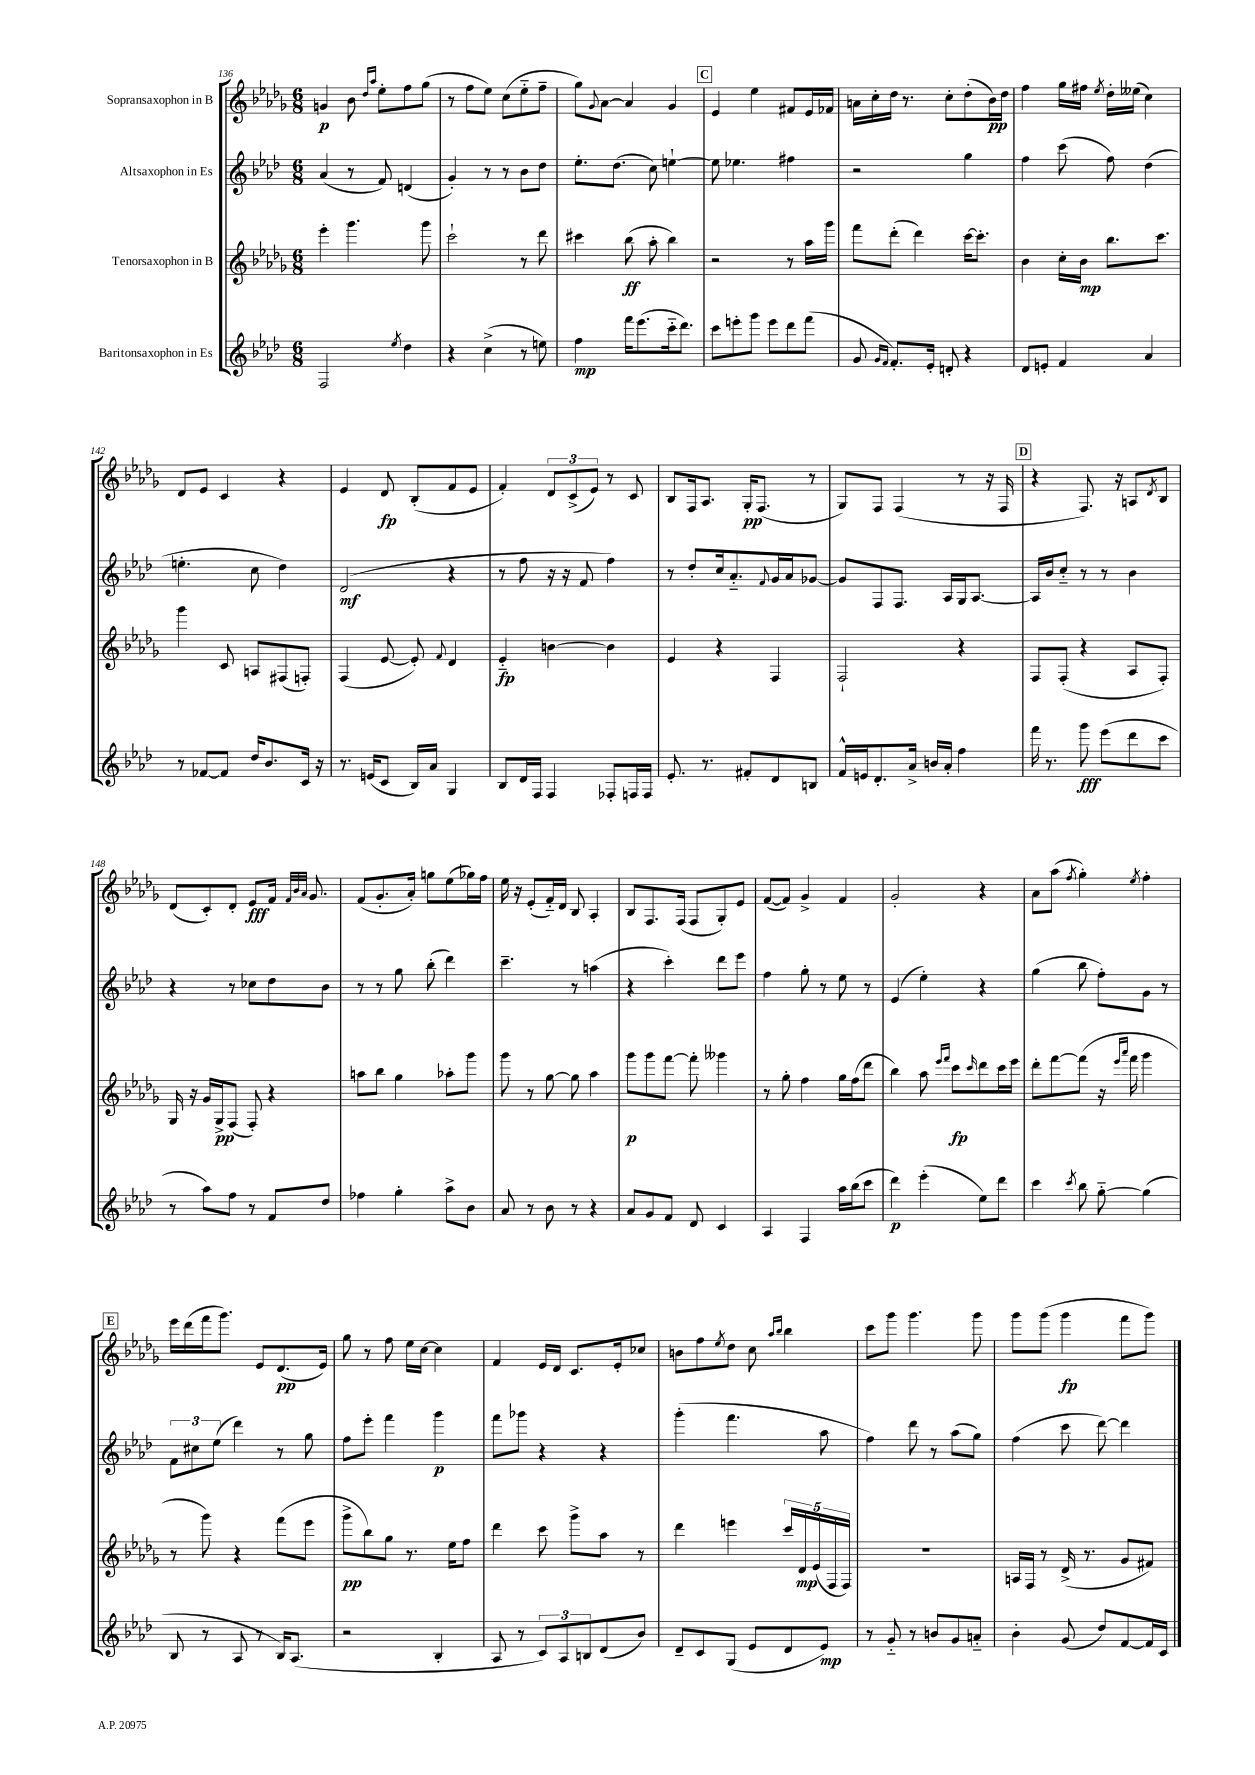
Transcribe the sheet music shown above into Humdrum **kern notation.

**kern	**kern	**kern	**kern
*staff4	*staff3	*staff2	*staff1
*clefG2	*clefG2	*clefG2	*clefG2
*k[b-e-a-d-]	*k[b-e-a-d-g-]	*k[b-e-a-d-]	*k[b-e-a-d-g-]
*M6/8	*M6/8	*M6/8	*M6/8
2F	4eee-'	(4a-	4g
.	4.ggg-	8r	8b-
.	.	.	16qqdd-
.	.	.	16qqaa-
.	.	8f)	8ee-'
8qee-	.	.	.
4dd-	.	(4d	8ff
.	8ggg-	.	(8gg-
=	=	=	=
4r	2ccc`	4g')	8r
.	.	.	8ff
(4cc^	.	8r	8ee-)
.	.	8r	(8cc
8r	8r	8b-	8ee-'~
8ee)	8ddd-	8dd-	8ff~
=	=	=	=
4ff	4ccc#	8.ee-'	8gg-)
.	.	.	8qqg-
.	.	.	[8a-
.	.	(8.dd-	.
16fff	(8bb-	.	4a-]
(8.eee-	.	.	.
.	8aa-'	8cc)	.
16ccc'~	4bb-)	[4ee`	4g-
8.ddd-)	.	.	.
=	=	=	=
8ccc	2r	8ee]	4e-
8eee'	.	4.ee-	.
8ggg	.	.	4ee-
8eee	.	.	.
8ddd-	8r	4ff#	8f#
(8fff	16aa-	.	16e-
.	16ggg-	.	16f-
=	=	=	=
8g	8fff	2r	16a
.	.	.	16cc'
16qqg	.	.	.
16qqf	.	.	.
8.f')	(8ddd-'	.	16dd-
.	.	.	8.r
.	4ddd-)	.	.
16e-'	.	.	.
8d'	.	.	8cc'
4r	[16ccc	4gg	(8dd-'
.	8.ccc']	.	.
.	.	.	16b-)
.	.	.	16dd-
=	=	=	=
8d-	4b-	4ff	4ff
8e'	.	.	.
4f	16cc'	(8ccc	16gg-
.	16b-	.	16ff#
.	.	.	8qee-
.	8.bb-	8ff)	16dd-'
.	.	.	(16ee--
4a-	.	(4dd-	4cc)
.	8.ccc	.	.
=	=	=	=
8r	4ggg-	4.ee'	8d-
[8f-	.	.	8e-
8f-]	8c	.	4c
16dd-	8A	8cc	.
8.b-	.	.	.
.	(8F#	4dd-)	4r
16c	8F')	.	.
16r	.	.	.
=	=	=	=
8.r	(4F	(2d-	4e-
(16e	.	.	.
8c	[8e-	.	8d-
16B-)	8e-'])	.	(8B-'
16a-	.	.	.
.	8qqf	.	.
4G	4d-	4r	8f
.	.	.	8e-
=	=	=	=
8B-	4e-'~	8r	4f')
16d-	.	8ff	.
16F	.	.	.
4F	[4b	16r	12d-
.	.	16r	.
.	.	.	(12c^
.	.	8f	.
.	.	.	12e-)
8F-'	4b]	4ff)	8r
16F	.	.	8c
16F	.	.	.
=	=	=	=
8.e-'	4e-	8r	8B-
.	.	8dd-'	16F
8.r	.	.	8.A-
.	4r	16cc	.
.	.	8.a-'~	.
8f#'	.	.	16G-'
.	.	.	(8.F
.	.	8qqf	.
8d-	4F	16g	.
.	.	16a-	.
8B	.	[8g-	8r
=	=	=	=
16f^^	2F`	8g-]	8G-)
16e	.	.	.
8.d-'	.	8F	8F
.	.	8.F	(4F
16a-^	.	.	.
16b	.	.	.
16a-'	.	16A-	.
4ff	4r	16G	8r
.	.	[8.A-	.
.	.	.	16r
.	.	.	16F
=	=	=	=
16fff	8F	16A-]	4r
8.r	.	16b-	.
.	(8F'	8cc'~	.
8ggg	4r	8r	8.F)
(8eee-	.	8r	.
.	.	.	16r
8ddd-	8A-	4b-	8A
.	.	.	8qd-
8ccc	8F')	.	8B-
=	=	=	=
8r	16G-	4r	(8d-
.	16r	.	.
8aa-)	16g-	.	8c')
.	16G-^	.	.
8ff	(8F	8r	8d-'
8r	8F')	8cc-	8e-
8f	4r	8dd-	16f
.	.	.	32qqf
.	.	.	32qqb-
.	.	.	32qqa-
.	.	.	8.g-
8dd-	.	8b-	.
=	=	=	=
4ff-	8aa	8r	(8f
.	8bb-	8r	8.g-'
4gg'	4gg-	8gg	.
.	.	.	16a-')
.	.	(8bb-'	8gg
8aa-^	8aa-'	4ddd-)	(8ee-
8b-	8ggg-	.	16gg-)
.	.	.	16ff
=	=	=	=
8a-	8ggg-	4.ccc~	16ee-
.	.	.	16r
8r	8r	.	(8e-'
8b-	[8gg-	.	16f'~)
.	.	.	16d-
8r	8gg-]	8r	8B-
4r	4aa-	(4aa	4A-'
=	=	=	=
8a-	8ggg-	4r	8B-
8g	8ggg-	.	8.F
8f	[8fff	4ccc')	.
.	.	.	(16F
8d-	8fff']	.	8F
4c	4ggg--	8ddd-	8G-')
.	.	8eee-	8e-
=	=	=	=
4A-	8r	4ff	([8f
.	8gg-'	.	8f])
4F	4ff	8gg'	4g-^
.	.	8r	.
16aa-	16gg-	8ee-	4f
(16bb-	(16ff	.	.
8ccc	8ddd-	8r	.
=	=	=	=
4ddd-)	4bb-)	(4e-	2g-'
(4eee-'	8aa-	4ee-')	.
.	16qqeee-	.	.
.	16qqfff	.	.
.	8ccc	.	.
.	16qqccc	.	.
8ee-)	8ddd-	4r	4r
8ddd-	16ccc	.	.
.	16eee-	.	.
=	=	=	=
4ccc	8ddd-'	(4gg	8a-
.	[8fff	.	(8aa-
8qccc	.	.	8qff
8bb-	(8fff]	8bb-	4gg-')
[8gg'~	16r	8ff')	.
.	16qqeee-	.	.
.	16qqaaa-	.	.
.	16fff	.	.
.	.	.	8qee-
(4gg]	4ggg-	8g	4ff'
.	.	8r	.
=	=	=	=
8B-	8r	12f	16eee-
.	.	.	(16ddd-
.	.	12cc#	.
8r	8ggg-)	.	16fff
.	.	(12ee-	.
.	.	.	8.ggg-)
8A-	4r	4ddd-)	.
8r	.	.	8e-
16B-)	(8fff	8r	(8.d-
(8.A-	.	.	.
.	8eee-	8gg	.
.	.	.	16e-)
=	=	=	=
2r	8ggg-^	8ff	8gg-
.	8bb-)	8eee-'	8r
.	8gg-	4fff	8ff
.	8.r	.	16ee-
.	.	.	[16cc
4B-'	.	4ggg	4cc]
.	16ee-	.	.
.	8ff	.	.
=	=	=	=
8A-	4ddd-	8fff	4f
8r	.	8ggg-	.
12c)	8ccc	4r	16e-
.	.	.	16d-
12A-	.	.	.
.	8ggg-^	.	8.c
12B	.	.	.
(8d-	8aa-	4r	.
.	.	.	16e-'
8b-)	8r	.	8cc-
=	=	=	=
8d-~	4ddd-	(4ggg'	8b
8c	.	.	8ff
.	.	.	8qee-
(8G	4eee	4.fff	8dd-
8e-	.	.	8cc
.	.	.	16qqaa-
.	.	.	16qqbb-
8d-	20ccc	.	4bb-
.	20d-	.	.
.	(20e-	.	.
8e-)	.	8aa-	.
.	20F	.	.
.	20F)	.	.
=	=	=	=
8r	2.r	4ff)	8ccc
8g'~	.	.	8ggg-
8r	.	8ddd-	4.ggg-
8b	.	8r	.
8g	.	(8aa-	.
8a'~	.	8gg)	8ggg-
=	=	=	=
4b-'	16A	(4ff	8ggg-
.	16F	.	.
.	8r	.	(8ggg-
(8g	(16d-^	8ccc	4ggg-
.	8.r	.	.
8dd-)	.	[8ddd-)	.
[8f	8g-	4ddd-]	8fff
16f]	8f#)	.	8ggg-)
16c	.	.	.
==	==	==	==
*-	*-	*-	*-
